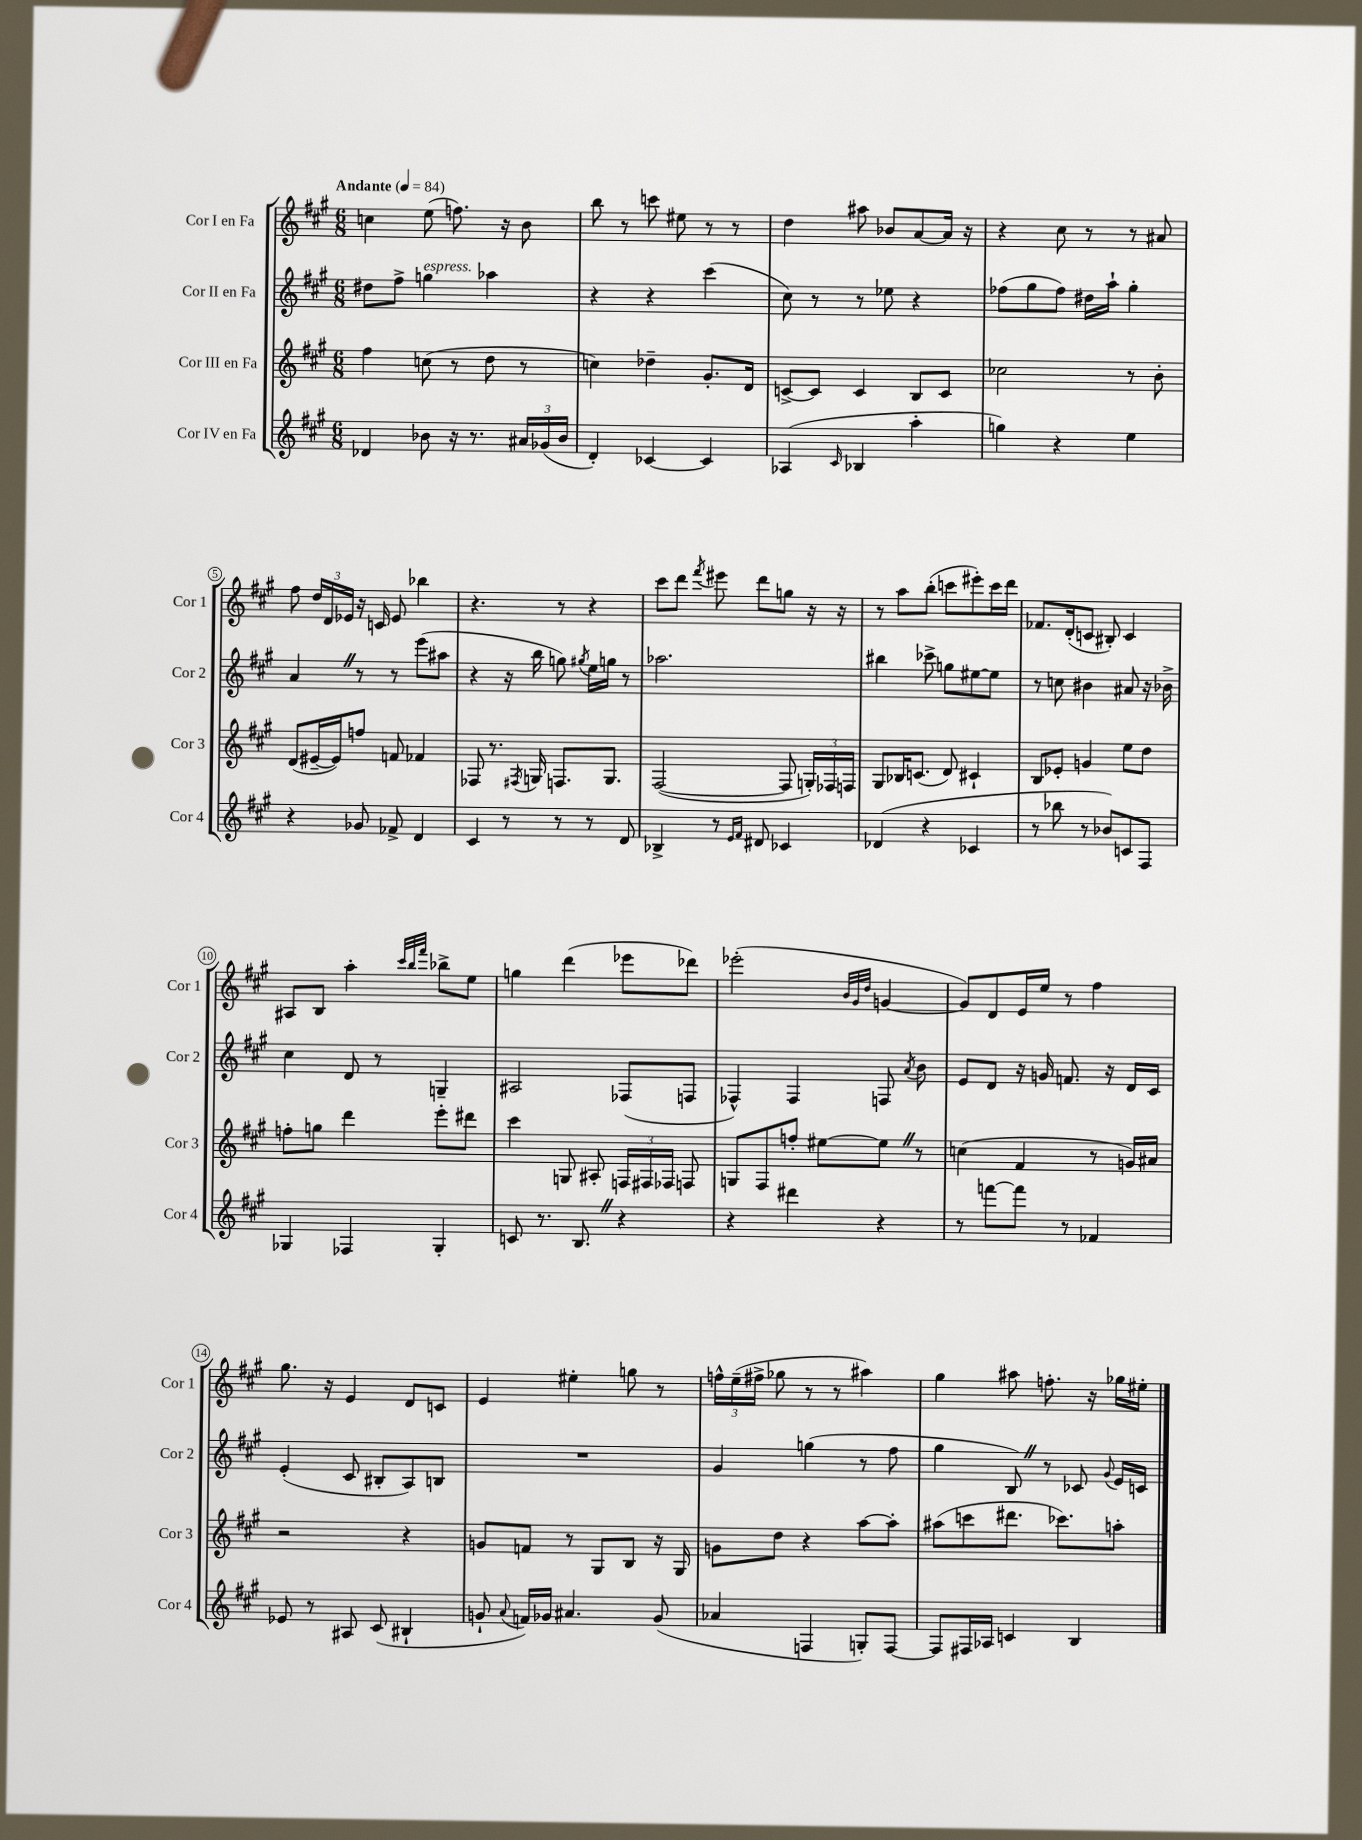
<<
\new StaffGroup <<
\new Staff = "s0" \with { instrumentName = "Cor I en Fa" shortInstrumentName = "Cor 1" } {
    \clef treble \key a \major \numericTimeSignature \time 6/8 \tempo "Andante" 4 = 84
    \autoBeamOff c''4 e''8( f''8.) r16 b'8 |
    b''8 r8 c'''8 eis''8 r8 r8 |
    d''4 ais''8 bes'8[ a'8~ a'16] r16 |
    r4 cis''8 r8 r8 ais'8 |
    fis''8 \tuplet 3/2 { d''16[ d'16 ees'16] } r16 c'16 ees'8 bes''4 |
    r4. r8 r4 |
    cis'''8[ d'''8] \acciaccatura { fis'''8 } eis'''8 d'''8[ g''8] r16 r16 |
    r8 a''8[ b''8]-.( c'''8[ eis'''8-.) c'''16 d'''16] |
    fes'8.[ d'16-.( c'8] bis8-.) c'4 |
    ais8[ b8] a''4-. \grace { cis'''32[ b''32 fis'''32] } bes''8[-> e''8] |
    g''4 d'''4( ees'''8[ des'''8]) |
    ees'''2-.( \grace { b'32[ gis'32 d''32] } g'4~ |
    g'8[) d'8 e'16 e''16] r8 fis''4 |
    gis''8. r16 e'4 d'8[ c'8] |
    e'4 eis''4-. g''8 r8 |
    \tuplet 3/2 { f''16[-^ e''16--( fis''16]-> } ges''8 r8 r8 ais''4) |
    gis''4 ais''8 f''8.-. r16 ges''16[ eis''16]-. \bar "|." |
}
\new Staff = "s1" \with { instrumentName = "Cor II en Fa" shortInstrumentName = "Cor 2" } {
    \clef treble \key a \major \numericTimeSignature \time 6/8
    \autoBeamOff dis''8[ fis''8]-> g''4^\markup { \italic "espress." } aes''4 |
    r4 r4 cis'''4( |
    cis''8) r8 r8 ees''8 r4 |
    fes''8[( gis''8 fes''8]) dis''16[ a''16]-! gis''4-. |
    a'4 \once \override BreathingSign.text = \markup { \musicglyph "scripts.caesura.straight" } \breathe r8 r8 e'''8[( ais''8] |
    r4 r16 b''16 g''8) \acciaccatura { gis''8 } e''16[ g''16] r8 |
    aes''2. |
    bis''4 ces'''8-> g''8[ eis''8~ eis''8] |
    r8 c''8 bis'4 ais'8 r16 bes'16-> |
    cis''4 d'8 r8 g4-- |
    ais2 fes8[( f8] |
    fes4-^) fes4 f8 \acciaccatura { a'8 } b'8 |
    e'8[ d'8] r16 g'16 f'8. r16 d'16[ cis'16] |
    e'4-.( cis'8 bis8[-. a8) b8] |
    R2. |
    gis'4 g''4( r8 fis''8 |
    gis''4 b8) \once \override BreathingSign.text = \markup { \musicglyph "scripts.caesura.straight" } \breathe r8 ces'8 \appoggiatura { gis'8 } e'16[ c'16] \bar "|." |
}
\new Staff = "s2" \with { instrumentName = "Cor III en Fa" shortInstrumentName = "Cor 3" } {
    \clef treble \key a \major \numericTimeSignature \time 6/8
    \autoBeamOff fis''4 c''8( r8 d''8 r8 |
    c''4) des''4-- gis'8.[-. d'16] |
    c'8[~-> c'8] c'4 b8[ c'8] |
    ces''2 r8 b'8-. |
    d'8[( eis'16~-- eis'16) f''8] f'8 fes'4 |
    fes8 r8. \acciaccatura { fis8 } g16 f8.[ g8.] |
    fis2~( fis8 \tuplet 3/2 { g16[-.) fes16 f16] } |
    gis8[ bes16 c'8.]( d'8) cis'4-! |
    b8[ ees'8]-. g'4 e''8[ d''8] |
    f''8[-. g''8] d'''4 e'''8[-. dis'''8] |
    cis'''4 g8 ais8-. \tuplet 3/2 { f16[ fis16 fes16] } f8 |
    g8[ fis8 f''8]-. eis''8[~ eis''8] \once \override BreathingSign.text = \markup { \musicglyph "scripts.caesura.straight" } \breathe r8 |
    c''4( fis'4 r8 g'16[) ais'16] |
    r2 r4 |
    g'8[ f'8] r8 gis8[ b8] r16 gis16 |
    g'8[ d''8] r4 a''8[~ a''8]-. |
    ais''8[( c'''8 dis'''8.] ces'''8.[) a''8]-. \bar "|." |
}
\new Staff = "s3" \with { instrumentName = "Cor IV en Fa" shortInstrumentName = "Cor 4" } {
    \clef treble \key a \major \numericTimeSignature \time 6/8
    \autoBeamOff des'4 bes'8 r16 r8. \tuplet 3/2 { ais'16[ ges'16( bes'16] } |
    d'4-.) ces'4~ ces'4 |
    aes4( \grace { cis'16 } bes4 a''4-. |
    g''4) r4 e''4 |
    r4 ges'8 fes'8-> d'4 |
    cis'4 r8 r8 r8 d'8 |
    bes4-> r8 \grace { e'16[ fis'16] } dis'8 ces'4 |
    des'4( r4 ces'4 |
    r8 bes''8 r8 bes'8[) c'8 fis8] |
    ges4 fes4 ges4-. |
    c'8 r8. b8. \once \override BreathingSign.text = \markup { \musicglyph "scripts.caesura.straight" } \breathe r4 |
    r4 dis'''4 r4 |
    r8 f'''8[~ f'''8] r8 fes'4 |
    ees'8 r8 ais8 cis'8( bis4-! |
    g'8-! \appoggiatura { a'8 } f'16[) ges'16] ais'4. ges'8( |
    aes'4 f4 g8[-.) f8]~ |
    f8[ fis16 aes16] c'4 b4 \bar "|." |
}
>>
>>
\layout { \context { \Score \override BarNumber.stencil = #(make-stencil-circler 0.1 0.3 ly:text-interface::print) } }
